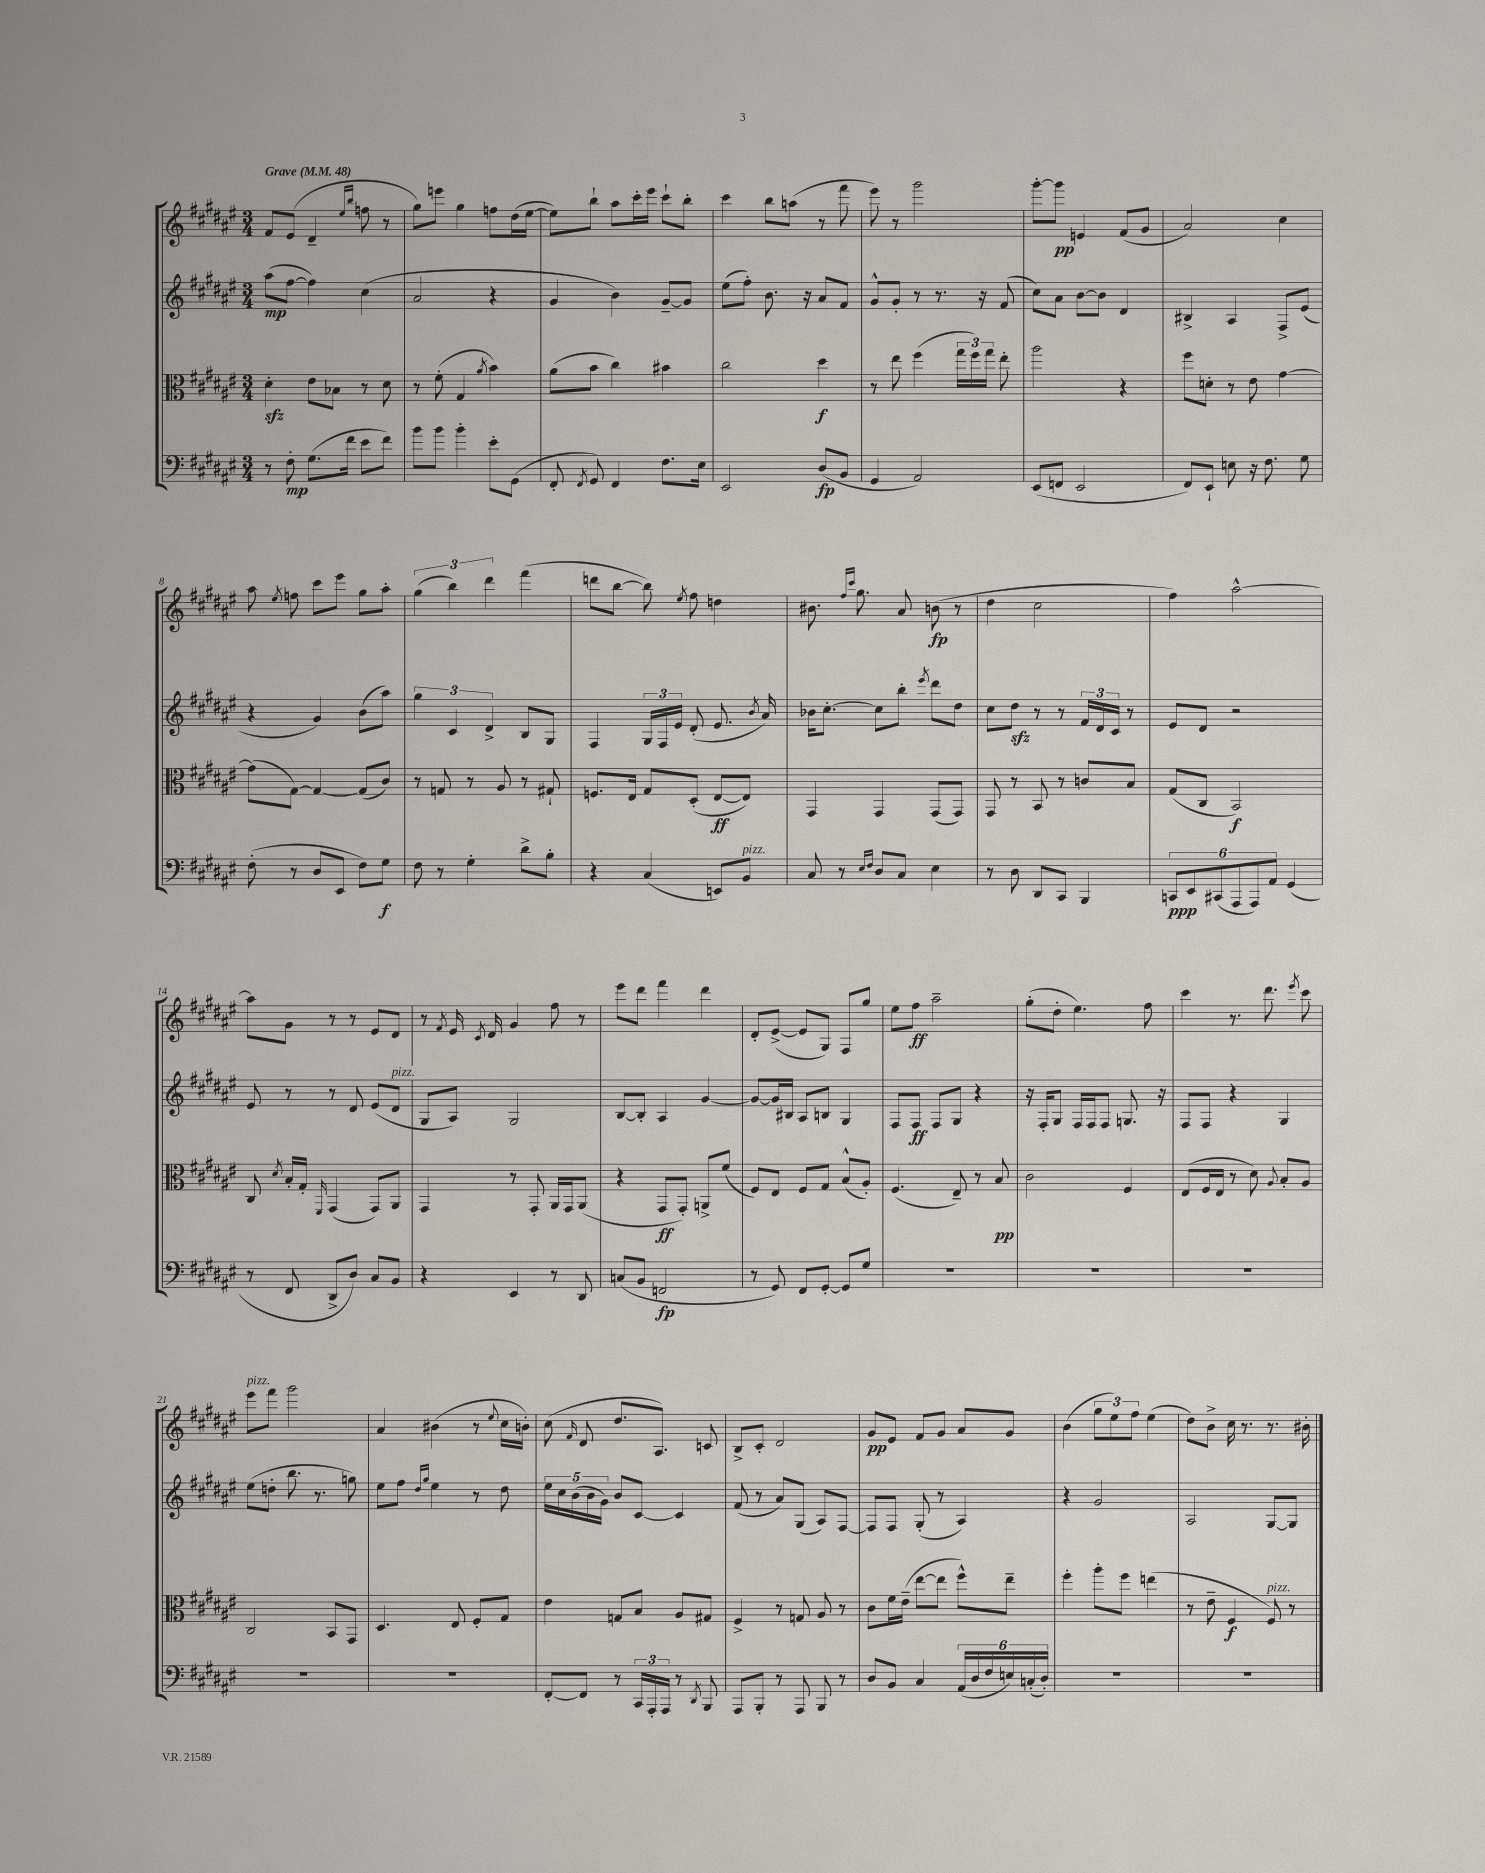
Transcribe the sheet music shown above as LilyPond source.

<<
\new StaffGroup <<
\new Staff = "s0" {
    \clef treble \key fis \major \numericTimeSignature \time 3/4 \tempo "Grave" 4 = 48
    \autoBeamOff fis'8[ eis'8]( dis'4-- \grace { eis''16[ b''16] } f''8 r8 |
    gis''8[) e'''8] gis''4 f''8[ dis''16( eis''16]~ |
    eis''8[) b''8]-! ais''8[ cis'''16-. eis'''16] cis'''8[-! b''8]-. |
    cis'''4 b''8[ a''8]( r8 fis'''8 |
    eis'''8) r8 gis'''2 |
    gis'''8[~-. gis'''8]\pp e'4 fis'8[( gis'8] |
    ais'2) cis''4 |
    ais''8 \acciaccatura { eis''8 } f''8 cis'''8[ eis'''8] gis''8[ ais''8]-. |
    \tuplet 3/2 { gis''4( b''4) dis'''4 } fis'''4( |
    d'''8[ b''8]~ b''8) \acciaccatura { eis''8 } fis''8 d''4 |
    bis'8. \grace { fis''16[ cis'''16] } gis''8. ais'8 b'8\fp( r8 |
    dis''4 cis''2 |
    fis''4) ais''2~-^ |
    ais''8[ gis'8] r8 r8 eis'8[ dis'8] |
    r8 \acciaccatura { fis'8 } eis'16 \acciaccatura { cis'8 } dis'16 gis'4 fis''8 r8 |
    eis'''8[ dis'''8] fis'''4 dis'''4 |
    dis'8[-. eis'8]~->( eis'8[ gis8]) fis8[ gis''8] |
    eis''8[ fis''8]\ff ais''2-- |
    gis''8[-.( dis''8]-. eis''4.) fis''8 |
    cis'''4 r8. dis'''8. \acciaccatura { eis'''8 } cis'''8 |
    eis'''8[^\markup { \italic "pizz." } fis'''8] gis'''2 |
    ais'4 bis'4( r8 \appoggiatura { eis''8 } cis''16[ b'16]-.) |
    cis''8( \grace { fis'16 } dis'8 dis''8.[ ais8.]) c'8 |
    b8[-> cis'8]-. dis'2 |
    gis'8[\pp eis'8] fis'8[ gis'8] ais'8[ gis'8] |
    b'4( \tuplet 3/2 { gis''8[ eis''8) fis''8] } eis''4( |
    dis''8[) b'8]-> cis''16 r8. r8. bis'16-. \bar "|." |
}
\new Staff = "s1" {
    \clef treble \key fis \major \numericTimeSignature \time 3/4
    \autoBeamOff ais''8[\mp( fis''8]~ fis''4) cis''4( |
    ais'2 r4 |
    gis'4 b'4) gis'8[~-- gis'8] |
    eis''8[( fis''8]-.) b'8. r16 ais'8[ fis'8] |
    gis'8[-^ gis'8]-. r8 r8. r16 fis'8( |
    cis''8[) ais'8] b'8[~ b'8] dis'4 |
    bis4-> ais4 fis8[-> eis'8]( |
    r4 gis'4) b'8[( ais''8]) |
    \tuplet 3/2 { gis''4 cis'4 dis'4-> } b8[ gis8] |
    fis4 \tuplet 3/2 { gis16[ fis16 eis'16] } dis'8-.( eis'8. \acciaccatura { b'8 } ais'16) |
    bes'16[ cis''8.]~-. cis''8[ b''8]-. \acciaccatura { eis'''8 } dis'''8[ dis''8] |
    cis''8[ dis''8]\sfz r8 r8 \tuplet 3/2 { fis'16[ dis'16 cis'16] } r8 |
    eis'8[ dis'8] r2 |
    eis'8 r8 r8 dis'8 eis'8[( dis'8]^\markup { \italic "pizz." } |
    gis8[ ais8]) gis2 |
    b8[~ b8]-. ais4 gis'4~ |
    gis'8[~ gis'16 bis16] ais8[ b8] gis4 |
    fis8[ fis8]\ff fis8[ gis8] r4 |
    r16 fis16[-. gis8] fis16[ fis16 fis8] g8. r16 |
    fis8[ fis8] r4 gis4 |
    eis''8[( d''8]-. b''8. r8. g''8) |
    eis''8[ fis''8] \grace { dis''16[ gis''16] } eis''4 r8 dis''8 |
    \tuplet 5/4 { eis''16[ cis''16 b'16( b'16 gis'16]) } b'8[ cis'8]~ cis'4 |
    fis'8( r8 ais'8[) gis8]( ais8[) fis8]~ |
    fis8[ fis8] gis8-.( r8 ais4) |
    r4 gis'2 |
    ais2 gis8[~ gis8] \bar "|." |
}
\new Staff = "s2" {
    \clef alto \key fis \major \numericTimeSignature \time 3/4
    \autoBeamOff dis'4-.\sfz eis'8[ bes8] r8 dis'8 |
    r8 fis'8-.( gis4 \acciaccatura { ais'8 } b'4) |
    ais'8[( b'8] cis''4) bis'4 |
    cis''2 dis''4\f |
    r8 eis''8 fis''4( \tuplet 3/2 { gis''16[ fis''16) gis''16] } eis''8-. |
    ais''2 r4 |
    fis''8[ d'8]-. r8 eis'8 gis'4~ |
    gis'8[( gis8]~) gis4~ gis8[( cis'8]) |
    r8 g8 r8 ais8 r8 gis8-! |
    f8.[ eis16] gis8[ dis8]-.( eis8[~\ff eis8]) |
    gis,4 gis,4 gis,8[( gis,8]) |
    gis,8 r8 b,8 r8 c'8[ b8] |
    gis8[( cis8] b,2\f) |
    cis8 \acciaccatura { dis'8 } b16[-. gis16]-. \grace { fis,16 } gis,4( gis,8[) ais,8] |
    gis,4 r8 gis,8-. ais,16[ gis,16 ais,8]( |
    r4 gis,8[\ff gis,8]-.) a,8[-> fis'8]( |
    fis8[) eis8] fis8[ gis8] b8[-^( ais8]-.) |
    fis4.( eis8--) r8 b8\pp |
    cis'2 fis4 |
    eis8[( fis16 eis16] r8 dis'8) \appoggiatura { ais8 } b8[-. ais8] |
    cis2 b,8[ gis,8] |
    dis4. eis8 fis8[-. gis8] |
    eis'4 g8[ b8] ais8[ gis8] |
    fis4-> r8 g8 ais8 r8 |
    cis'8[ fis'16 eis'16]--( eis''8[~ eis''8] fis''8[-^) eis''8]-- |
    fis''4-. ais''8[-. fis''8] e''4( |
    r8 eis'8-- fis4\f fis8^\markup { \italic "pizz." }) r8 \bar "|." |
}
\new Staff = "s3" {
    \clef bass \key fis \major \numericTimeSignature \time 3/4
    \autoBeamOff r8 fis8-.\mp gis8.[( fis'16] eis'8[ fis'8]) |
    b'8[ b'8] b'4-. eis'8[-. gis,8]( |
    fis,8-. \acciaccatura { fis,8 } gis,8) fis,4 fis8.[ eis16] |
    eis,2 dis8[\fp( b,8] |
    gis,4 ais,2) |
    eis,8[( f,8] eis,2 |
    fis,8[) eis,8]-! e8 r16 fis8. gis8 |
    fis8-.( r8 dis8[ eis,8] fis8[) gis8]\f |
    fis8 r8 gis4-. dis'8[-> b8]-. |
    r4 cis4( e,8[) b,8]^\markup { \italic "pizz." } |
    cis8 r8 \grace { eis16[ fis16] } dis8[ cis8] eis4 |
    r8 dis8 dis,8[ cis,8] b,,4 |
    \tuplet 6/4 { c,8[\ppp eis,8 cis,8( ais,,8 ais,,8) ais,8] } gis,4( |
    r8 fis,8 dis,8[-> dis8]) cis8[ b,8] |
    r4 eis,4 r8 dis,8 |
    c8[( b,8] f,2\fp |
    r8 gis,8) fis,8[ gis,8]~-. gis,8[ gis8] |
    R2. |
    R2. |
    R2. |
    R2. |
    R2. |
    fis,8[~-. fis,8] r8 \tuplet 3/2 { cis,16[ ais,,16-. ais,,16] } r8 \acciaccatura { dis,8 } b,,8 |
    ais,,8[ b,,8]-. r8 ais,,8 b,,8 r8 |
    dis8[ b,8] cis4 \tuplet 6/4 { ais,16[( dis16 fis16 e16) c16-.( dis16]-.) } |
    R2. |
    R2. \bar "|." |
}
>>
>>
